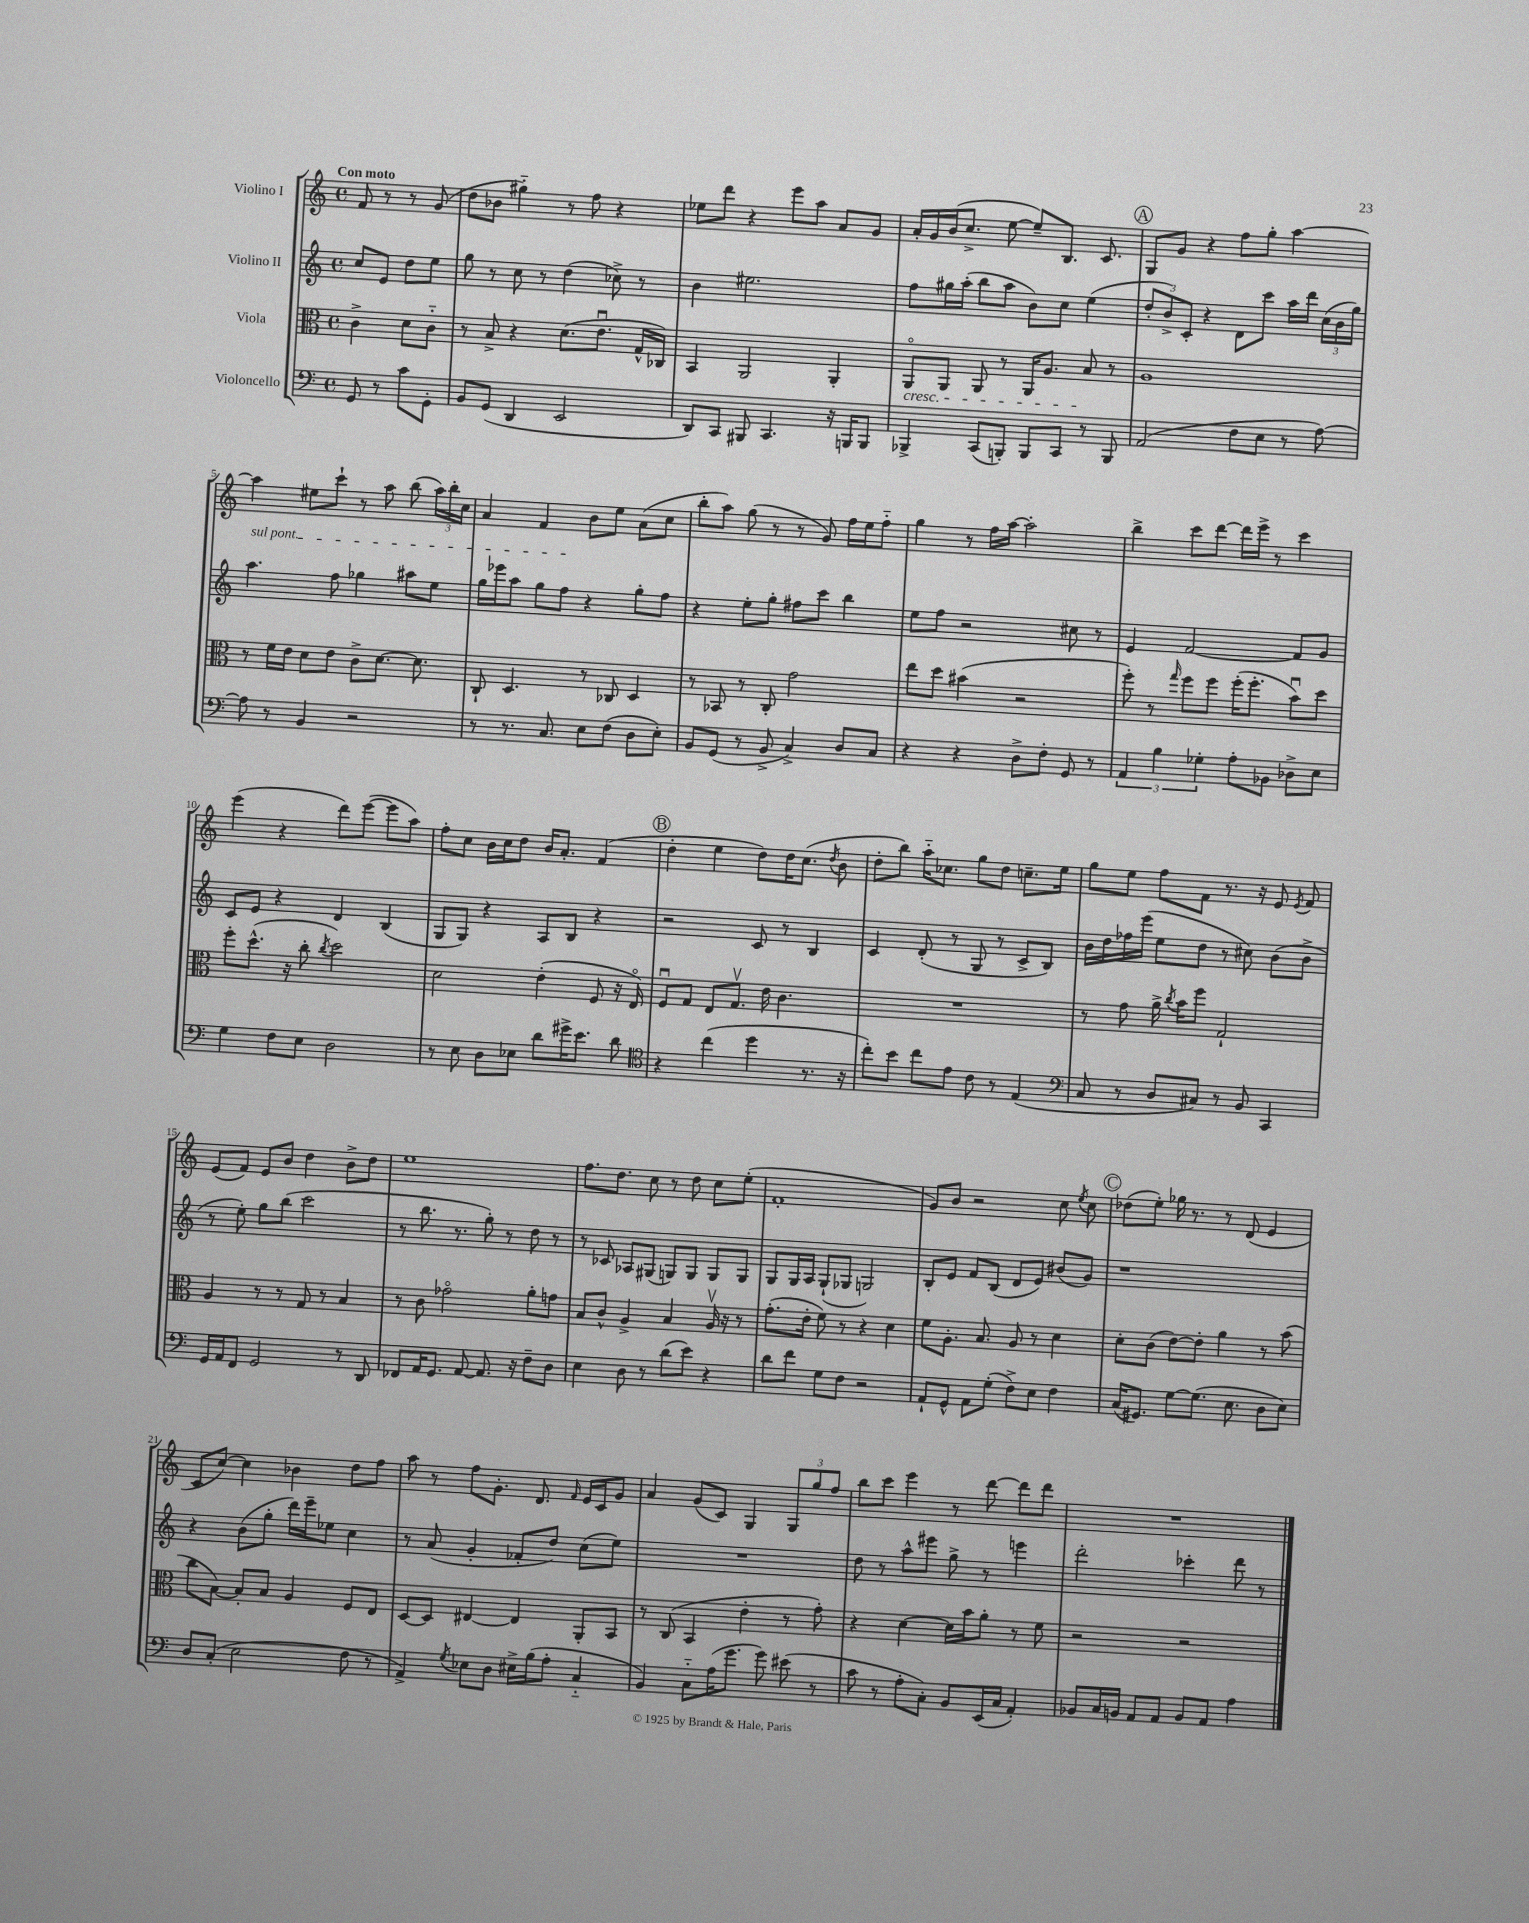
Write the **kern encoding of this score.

**kern	**kern	**kern	**kern
*staff4	*staff3	*staff2	*staff1
*clefF4	*clefC3	*clefG2	*clefG2
*k[]	*k[]	*k[]	*k[]
*M4/4	*M4/4	*M4/4	*M4/4
*met(c)	*met(c)	*met(c)	*met(c)
8GG	4c^	8cc	8f
8r	.	8e	8r
8c	8d	8dd	8r
8GG'	8c'~	8ee	(8g
=	=	=	=
8BB	8r	8gg	8dd
(8GG	8B^	8r	8b-
4DD	4r	8cc	4gg#'~)
.	.	8r	.
2EE	(8.d	(4dd	8r
.	.	.	8ff
.	8.eu	.	.
.	.	8cc-^)	4r
.	16G^^	8r	.
.	16C-)	.	.
=	=	=	=
8DD)	4BB	4b	8ee-
8CC	.	.	8ddd
8BBB#	2AA	2.ee#	4r
4.CC	.	.	.
.	.	.	8eee
.	.	.	8aa
16r	4AA'	.	8a
16BBB	.	.	.
8BBB	.	.	8g
=	=	=	=
4BBB-^	8AAo	8ff	16a'
.	.	.	16g
.	8AA	16gg#	(16b
.	.	(16aa'	8.cc^
(8CC	8AA	8bb	.
8BBB')	8r	8aa	[8ee
8BBB	16AA	8b)	8ee~])
.	8.A	.	.
8CC	.	8cc	8.B
8r	8B	(4ee	.
.	.	.	8.c
8BBB	8r	.	.
=	=	=	=
(2AA	1A	12dd'	8G
.	.	12b^)	.
.	.	.	8g
.	.	12c'	.
.	.	4r	4r
8F	.	8d	8ff
8E	.	8ccc	8gg'
8r	.	16aa	[4aa
.	.	16ddd	.
[8A)	.	(24cc	.
.	.	24b	.
.	.	24gg)	.
=	=	=	=
8A]	8r	4.aa	4aa]
8r	16f	.	.
.	16e	.	.
4BB	8d	.	8ee#
.	8e	8ff	8ccc`
2r	8c^	4gg-	8r
.	[8.d	.	8aa
.	.	8aa#	(8bb
.	8.d]	.	.
.	.	8ee	24aa)
.	.	.	24bb'
.	.	.	24cc
=	=	=	=
8r	8C`	16gg	4a
.	.	16eee-	.
8.r	4.D	8aa	.
.	.	8gg	4f
8.C	.	.	.
.	.	8ff	.
8E	8r	4r	8b
(8F	8C-	.	8ee
8D	4D	8gg'	(8a
8E')	.	8ff	8cc
=	=	=	=
8BB	8r	4r	8bb'
(8GG	8BB-	.	8aa)
8r	8r	8ee'	(8gg
8BB^	8C'	8gg'	8r
4C^)	2g	8ff#	8r
.	.	8ccc	8g)
8D	.	4bb	16ff
.	.	.	16ee
8C	.	.	8ff'~
=	=	=	=
4r	8ee	8ee	4gg
.	8dd	8ff	.
4r	(4b#	2r	8r
.	.	.	16ff
.	.	.	[16aa
8D^	2r	.	2aa']
8F'	.	.	.
8GG	.	8cc#	.
8r	.	8r	.
=	=	=	=
6AA	8ff')	4e	4bb^
.	8r	.	.
6B	.	.	.
.	16qqgg	.	.
.	8ff	[2f	8ccc
6G-'	.	.	.
.	8ff	.	[8ddd
8A'	(16ff'	.	16ddd]
.	8.ff'	.	16eee^
8BB-	.	.	8r
8D-^	8bu)	8f]	4ccc
8E	8dd	8g	.
=	=	=	=
4G	8ff'	8c	(4eee
.	(8.dd^^	8e	.
8F	.	4r	4r
.	16r	.	.
8E	8cc'	.	.
.	8qcc	.	.
2D	2dd)	4d	8ddd)
.	.	.	([8eee
.	.	(4B	8eee]
.	.	.	8aa)
=	=	=	=
8r	2d	8G	8ff'
8E	.	8G)	8cc
8D	.	4r	16b
.	.	.	16cc
8E-	.	.	8dd
8d	(4e'	8A	16b
.	.	.	8.a'
16g#^	.	8B	.
8.e	.	.	.
.	8F	4r	(4f
8d	16r	.	.
.	16Eo)	.	.
=	=	=	=
*clefC4	*	*	*
4r	8Fu	2r	4dd'
.	8G	.	.
(4cc	8E	.	4ee
.	8.Gv	.	.
4dd	.	8c	8dd)
.	16e	.	.
.	4.c	8r	16dd
.	.	.	(8.cc
8.r	.	4B	.
.	.	.	8qdd
.	.	.	8b
16r	.	.	.
=	=	=	=
8cc')	1r	4c	8dd'
8b	.	.	8bb)
8cc	.	(8d'	16aa'~
.	.	.	8.cc-
8e	.	8r	.
8c	.	8G	8gg
8r	.	8r	8dd
(4E	.	8c^	8.cc~
.	.	8B)	.
.	.	.	16ee
=	=	=	=
*clefF4	*	*	*
8C	8r	16b	8gg
.	.	16dd	.
8r	8g	16ff-	8ee
.	.	(16eee	.
8D	16a^	8ee	8ff
.	8qcc	.	.
.	16b	.	.
8C#)	8ff	8dd	8f
8r	2G`	8r	8.r
8BB	.	8cc#)	.
.	.	.	16r
4CC	.	(8b	8e
.	.	.	8qe
.	.	8b^	8f
=	=	=	=
16GG	4A	8r	(8e
16AA	.	.	.
8FF	.	8ee')	8f)
2GG	8r	8gg	8e
.	8r	(8bb	8b
.	8G	2ccc	4dd
.	8r	.	.
8r	4B	.	8b^
8DD	.	.	8dd
=	=	=	=
8FF-	8r	8r	1ee
16AA	8c	8.bb	.
8.GG	.	.	.
.	2g-o	.	.
.	.	8.r	.
[8AA	.	.	.
8.AA]	.	8gg')	.
.	.	8r	.
16r	.	.	.
8F~	8a'	8dd	.
8D	8g	8r	.
=	=	=	=
4E	8B	8r	8.ff
.	8c^^	8c-	.
.	.	.	8.dd
8D	4A^	8A-	.
8r	.	(8G#	8cc
(8d	4B	8G)	8r
8e)	.	8G	8dd
4r	16Av	8G	8cc
.	16r	.	.
.	8r	8G	(8ee'
=	=	=	=
8d	(8.g'	8G	1f'
8f	.	16G	.
.	16e'	16A	.
8G	8f)	(8G`	.
8F	8r	8G-	.
2r	4r	2G)	.
.	4d	.	.
=	=	=	=
8AA`	8f	8B'	8g)
8GG^^	8.A'	8e	8b
8AA	.	8f	2r
.	8.B	.	.
(8G'	.	(8B	.
8F^)	8A	8d	.
8E	8r	8e)	.
4F	4d	(8b#	8cc
.	.	.	8qee
.	.	8g)	8cc
=	=	=	=
(16C	8d'	1r	(8dd-
8.GG#)	.	.	.
.	(8c	.	8ee')
[8G	[8e)	.	16gg-
.	.	.	8.r
(8.G]	8e']	.	.
.	4a	.	8r
8.E	.	.	.
.	.	.	(8d
8D	8r	.	4e
8E)	(8b	.	.
=	=	=	=
8D	8cc	4r	8c
(8C'	[8B)	.	[8cc)
2E	8B']	(8b	4cc]
.	8B	8gg'	.
.	4A	16ddd)	4b-
.	.	16eee~	.
.	.	8ee-	.
8F	8F	4cc	8dd
8r	8E	.	8ff
=	=	=	=
4AA^)	[8D	8r	8aa
.	8D]	(8a	8r
8qG	.	.	.
8E-	[4E#	4g'	8ff
8D	.	.	8.g'
16E#^	4E#]	8f-'	.
(16B	.	.	8.d
8A'	.	8dd)	.
.	.	.	16qqf
4C'~	8AA'	(8cc	16e
.	.	.	16c
.	8BB	8ee)	8g
=	=	=	=
4BB)	8r	1r	4a
.	(8C	.	.
8C'~	4BB	.	(8g
(16A	.	.	8c)
8.g	.	.	.
.	4e'	.	4G
8g)	.	.	.
(8e#	8r	.	12G
.	.	.	12gg
8r	8g')	.	.
.	.	.	12ff
=	=	=	=
8c	4r	8dd	8bb
8r	.	8r	8ccc
8A'	[4d	8aa^^	4eee
8C')	.	8eee#	.
8BB	16d]	8gg^	8r
.	16b	.	.
(16EE	8a'	8r	[8ddd
16C	.	.	.
4AA')	8r	4eee	8ddd]
.	8f	.	8ddd
=	=	=	=
8BB-	2r	2ddd'	1r
16C	.	.	.
16BB	.	.	.
8AA	.	.	.
8AA	.	.	.
8BB	2r	4ccc-'	.
8AA	.	.	.
4A	.	8ddd	.
.	.	8r	.
==	==	==	==
*-	*-	*-	*-
